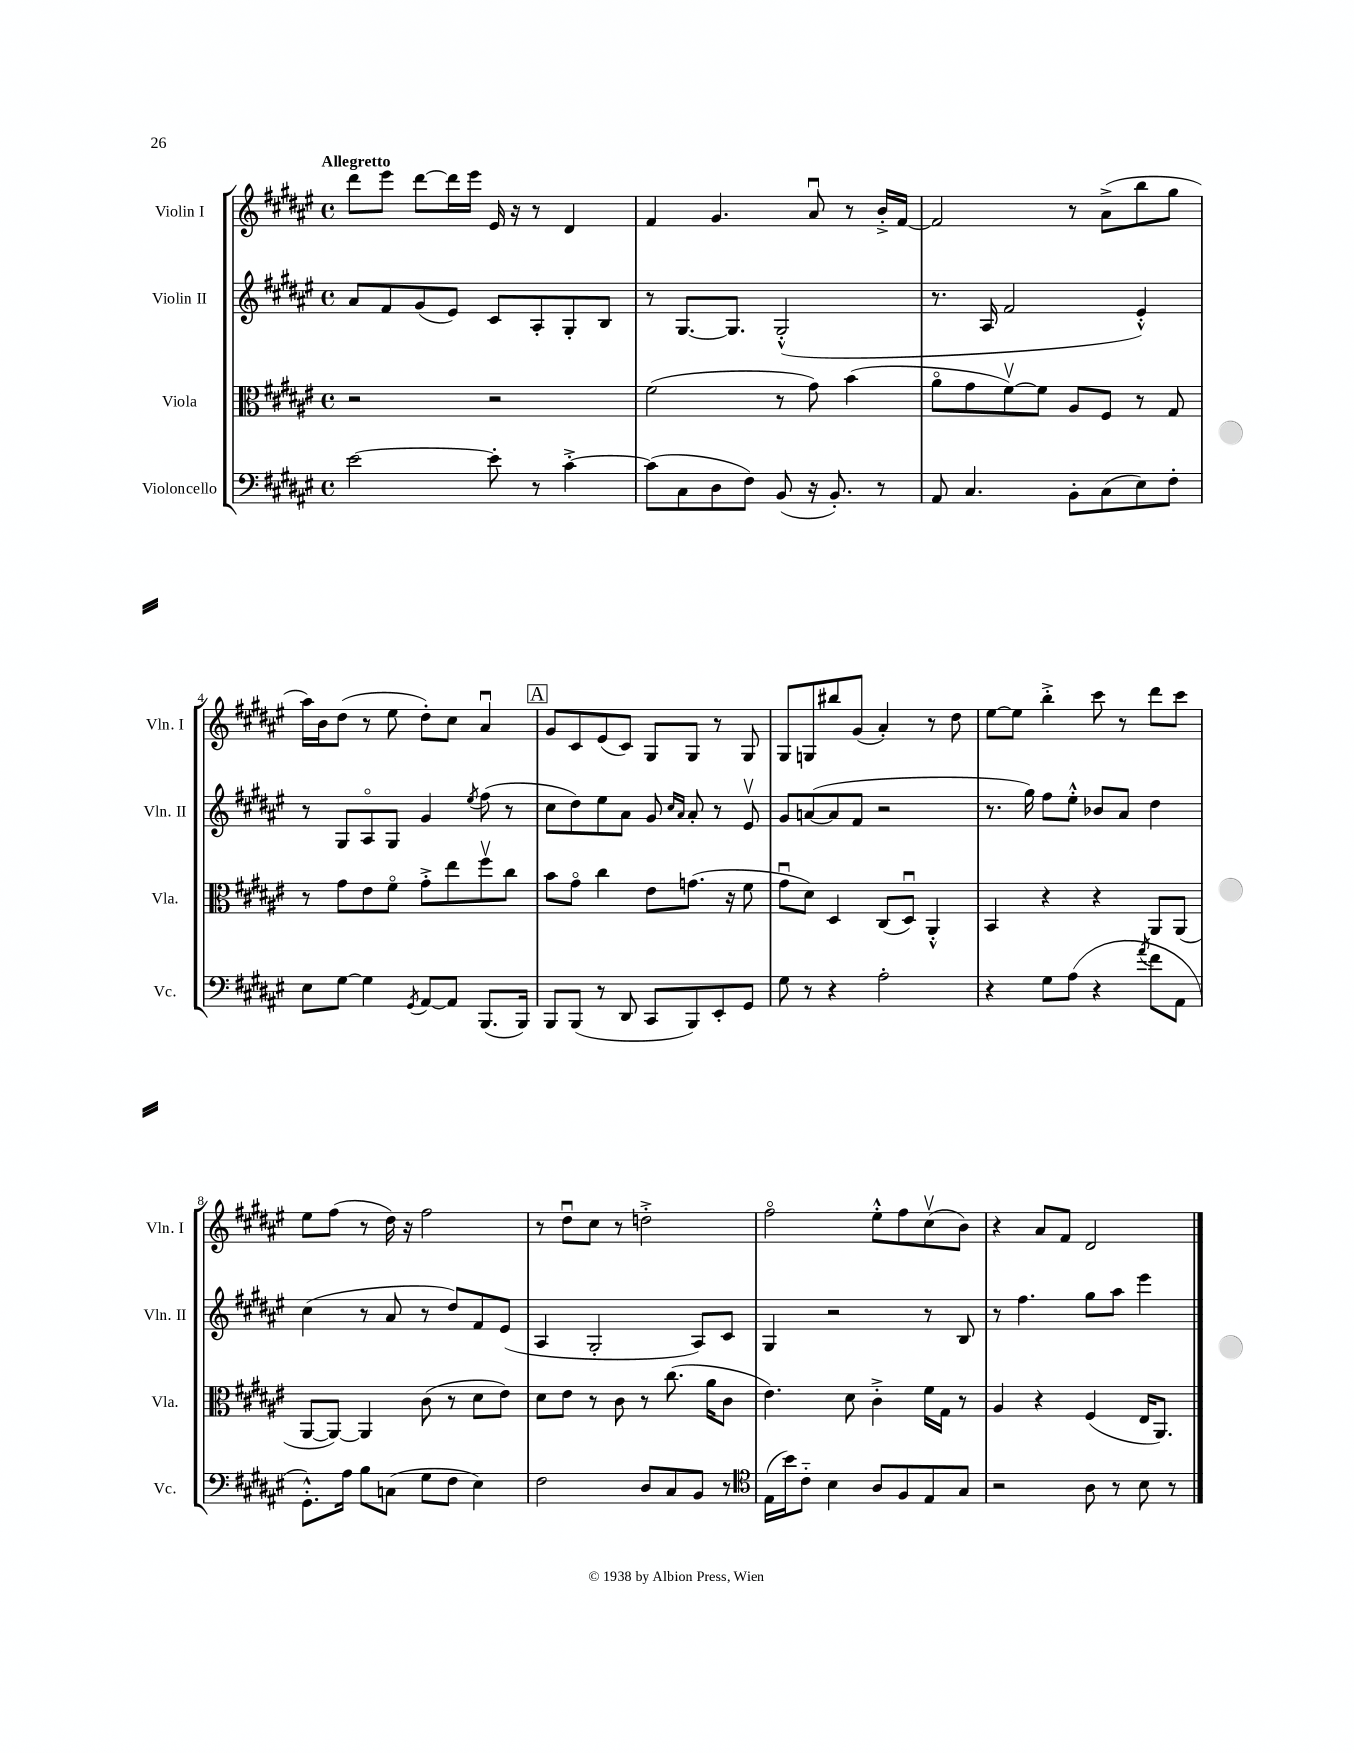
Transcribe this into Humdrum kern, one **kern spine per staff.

**kern	**kern	**kern	**kern
*part4	*part3	*part2	*part1
*staff4	*staff3	*staff2	*staff1
*I"Violoncello	*I"Viola	*I"Violin II	*I"Violin I
*I'Vc.	*I'Vla.	*I'Vln. II	*I'Vln. I
*clefF4	*clefC3	*clefG2	*clefG2
*k[f#c#g#d#a#e#]	*k[f#c#g#d#a#e#]	*k[f#c#g#d#a#e#]	*k[f#c#g#d#a#e#]
*M4/4	*M4/4	*M4/4	*M4/4
*met(c)	*met(c)	*met(c)	*met(c)
=1	=1	=1	=1
!	!	!	!LO:TX:a:B:t=Allegretto
[2e#\	2r	8a#/L	8ddd#\L
.	.	8f#/	8eee#\J
.	.	(8g#/	[8ddd#\L
.	.	8e#/J)	16ddd#\L]
.	.	.	16eee#\JJ
8e#'\]	2r	8c#/L	16e#/
.	.	.	16r
8r	.	8A#'/	8r
[4c#'^\	.	8G#'/	4d#/
.	.	8B/J	.
=2	=2	=2	=2
(8c#\L]	(2f#\	8r	4f#/
8C#\	.	[8.G#/L	.
8D#\	.	.	4.g#/
.	.	8.G#/J]	.
8F#\J)	.	.	.
(8BB/	8r	(2G#'^^/	.
16r	8g#\)	.	8a#u/
8.BB'/)	.	.	.
.	(4b\	.	8r
8r	.	.	16b'^/LL
.	.	.	[16f#/JJ
=3	=3	=3	=3
8AA#/	8a#\L	8.r	2f#/]
4.C#/	8g#\	.	.
.	.	16A#/	.
.	[8f#v\)	2f#/	.
.	8f#\J]	.	.
8BB'\L	8A#/L	.	8r
(8C#\	8F#/J	.	(8a#^\L
8E#\)	8r	4e#'^^/)	8bb\
8F#'\J	8G#/	.	8gg#\J
!!LO:LB:g=z
=4	=4	=4	=4
8E#\L	8r	8r	16aa#\LL)
.	.	.	16b\J
[8G#\J	8g#\L	8G#/L	(8dd#\J
4G#\]	8e#\	8A#/	8r
.	8f#\J	8G#/J	8ee#\
8qGG#/	.	.	.
[8AA#/L	8g#'^\L	4g#/	8dd#'\L)
8AA#/J]	8ee#\	.	8cc#\J
.	.	8qee#/	.
(8.BBB/L	8ff#v\	(8ff#\	4a#u/
.	8cc#\J	8r	.
16BBB/Jk)	.	.	.
!!LO:REH:place=s1:t=A
=5	=5	=5	=5
8BBB/L	8b\L	8cc#\L	8g#/L
(8BBB/J	8g#\J	8dd#\)	8c#/
8r	4cc#\	8ee#\	(8e#/
8DD#/	.	8a#\J	8c#/J)
8CC#/L	8e#\L	8g#/	8G#/L
.	.	16qqcc#/LL	.
.	.	16qqa#/JJ	.
8BBB/)	(8.gn\J	8a#'/	8G#/J
8EE#'/	.	8r	8r
.	16r	.	.
8GG#/J	8f#\	8e#v/	8G#/
=6	=6	=6	=6
8G#\	8g#u\L	8g#/L	8G#/L
8r	8d#\J)	([8an/	8Gn/
4r	4D#/	8a/]	8bb#X/
.	.	8f#/J	(8g#/J
2A#'\	(8C#/L	2r	4a#'/)
.	8D#u/J)	.	.
.	4AA#'^^/	.	8r
.	.	.	8dd#\
=7	=7	=7	=7
4r	4BB/	8.r	[8ee#\L
.	.	.	8ee#\J]
.	.	16gg#\)	.
8G#\L	4r	8ff#\L	4bb'^\
(8A#\J	.	8ee#'^^\J	.
4r	4r	8b-X/L	8ccc#\
.	.	8a#/J	8r
8qa#/	.	.	.
8f#\L	8AA#/L	4dd#\	8ddd#\L
8AA#\J	(8AA#/J	.	8ccc#\J
!!LO:LB:g=z
=8	=8	=8	=8
8.GG#'^^\L)	[8AA#/L	(4cc#\	8ee#\L
.	8AA#/J_)	.	(8ff#\J
16A#\Jk	.	.	.
8B\L	4AA#/]	8r	8r
(8Cn\J	.	8a#/	16dd#\)
.	.	.	16r
8G#\L	(8c#\	8r	2ff#\
8F#\J	8r	8dd#/L)	.
4E#\)	8d#\L	8f#/	.
.	8e#\J)	(8e#/J	.
=9	=9	=9	=9
2F#\	8d#\L	4A#/	8r
.	8e#\J	.	8dd#u\L
.	8r	2G#'/	8cc#\J
.	8c#\	.	8r
8D#/L	8r	.	2ddn'^\
8C#/	(8.cc#\	.	.
8BB/J	.	8A#/L)	.
.	16a#\KL	.	.
8r	8c#\J	8c#/J	.
=10	=10	=10	=10
*clefC4	*	*	*
(16E#\LL	4.e#\)	4G#/	2ff#\
16b\J)	.	.	.
8c#\J	.	.	.
4B\	.	2r	.
.	8d#\	.	.
8A#/L	4c#'^\	.	8ee#'^^\L
8F#/	.	.	8ff#\
8E#/	16f#\LL	8r	(8cc#v\
.	16G#\JJ	.	.
8G#/J	8r	8B/	8b\J)
=11	=11	=11	=11
2r	4A#/	8r	4r
.	.	4.ff#\	.
.	4r	.	8a#/L
.	.	.	8f#/J
8A#\	(4F#/	8gg#\L	2d#/
8r	.	8aa#\J	.
8B\	16E#/KL	4eee#\	.
.	8.AA#/J)	.	.
8r	.	.	.
==	==	==	==
*-	*-	*-	*-
